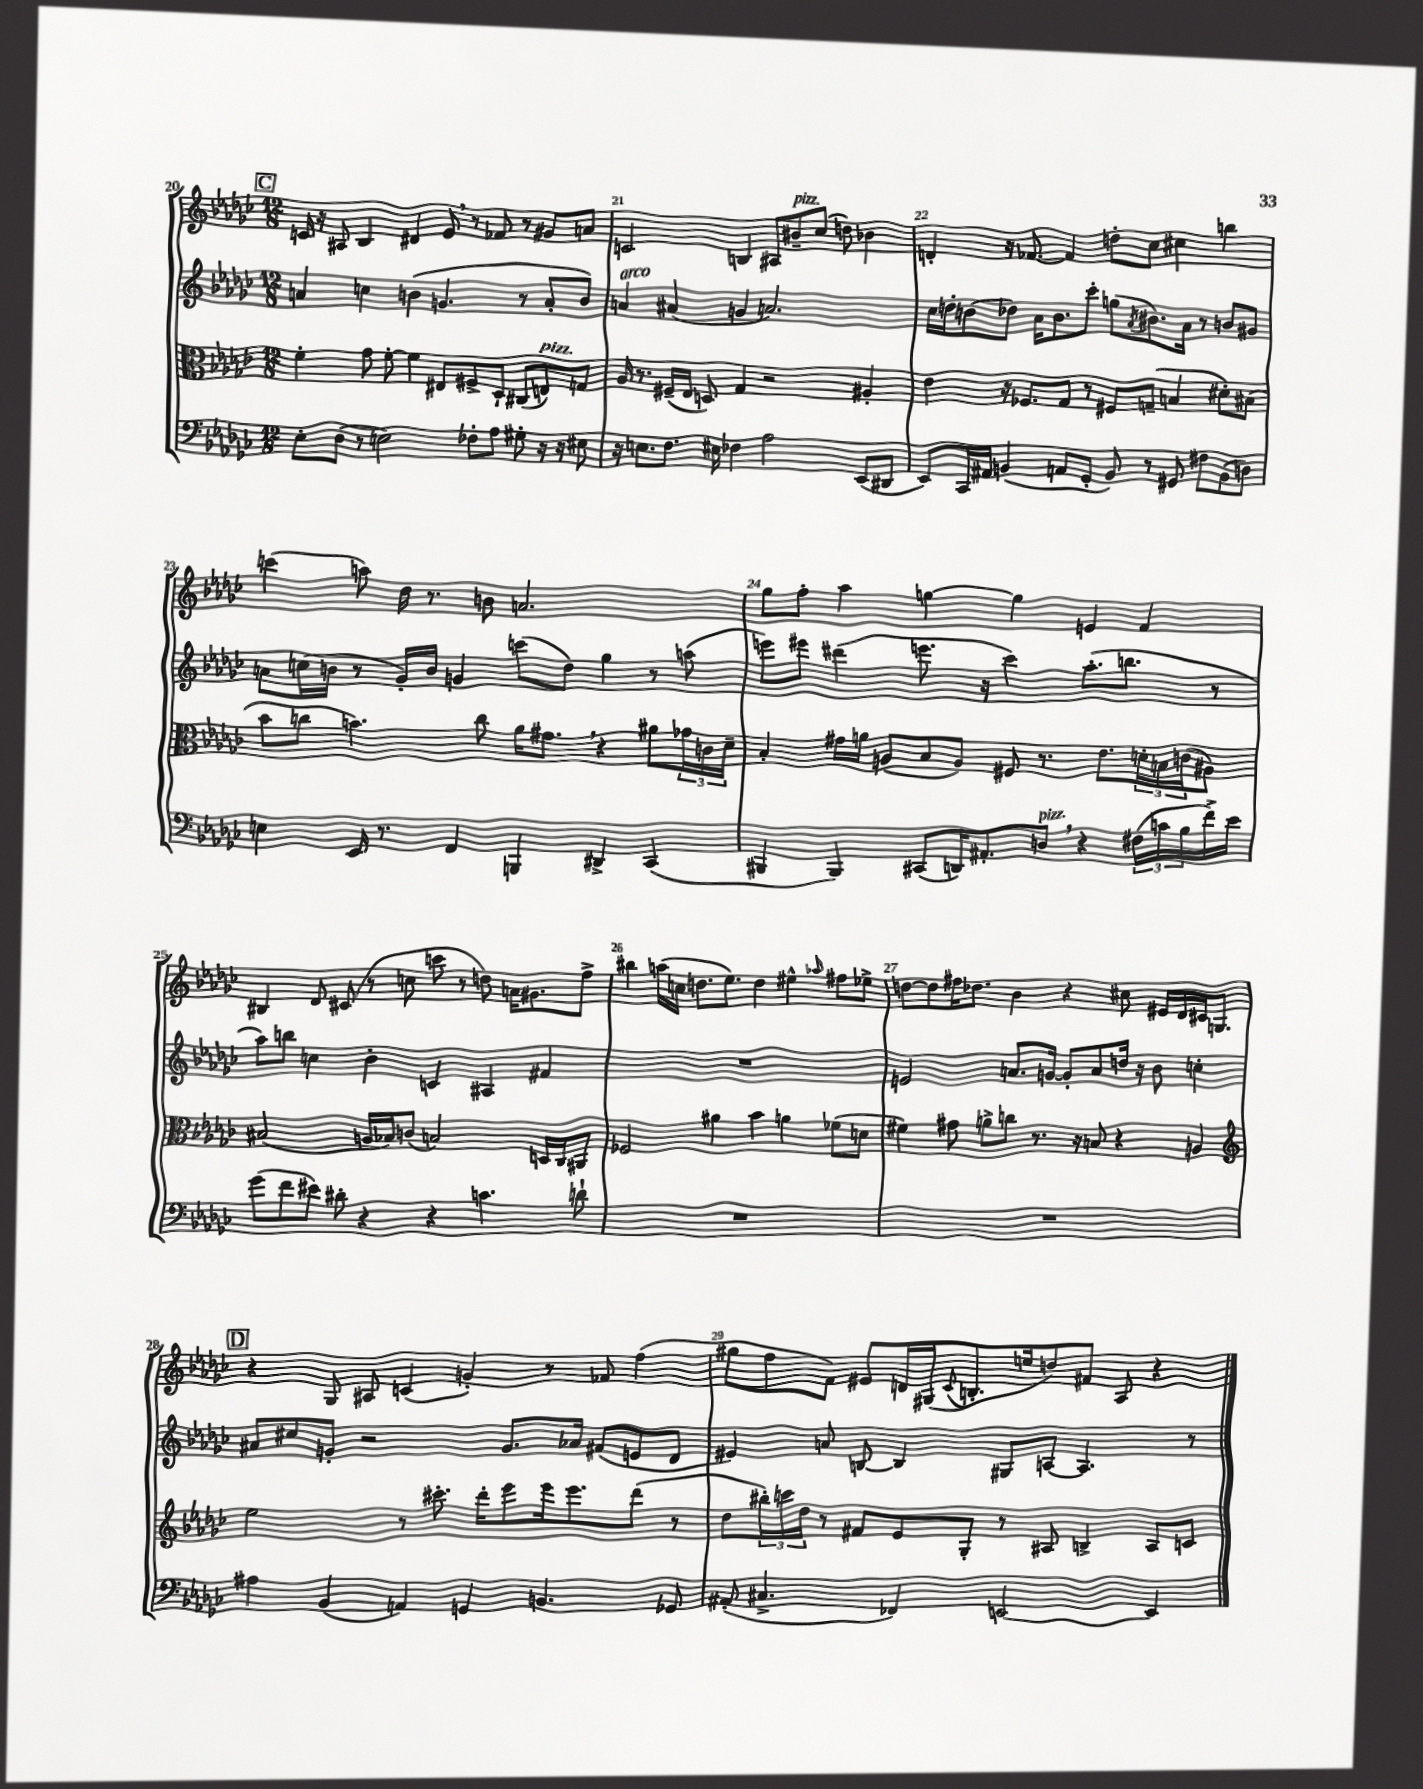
<<
\new StaffGroup <<
\new Staff = "s0" {
    \clef treble \key ges \major \numericTimeSignature \time 12/8
    \mark \markup { \box "C" } c'16 r16 ais8 bes4 dis'4 ees'8 \breathe r8 fes'8 r8 gis'8 a'8 |
    c'2 b4 ais8 bis'8--^\markup { \italic "pizz." } ces''8( d''8) bes'4 |
    d'4-. r16 fes'8.~ fes'4 d''8-. ces''8 cis''4 b''4 |
    c'''4( a''8) des''16 r8. b'8 a'2. |
    ges''8 f''8-. aes''4 g''4~ g''4 e'4 f'4 |
    bis4 des'8 cis'8( r8 c''8 c'''8 r8 d''8) a'16 gis'8. f''8-> |
    bis''4 a''16( c''16 d''8. ees''8.) d''4 eis''4-^ \grace { aes''16 } fis''8 ees''8-> |
    d''8~ d''8 fis''16 des''8. bes'4 r4 cis''8 eis'16 des'16 cis'16 g8. |
    \mark \markup { \box "D" } r4 ges8 ais8 c'4( g'4-.) r8 fes'8 f''4( |
    gis''8 f''8 f'8) eis'8 d'16 gis16( \appoggiatura { ces'8 } b8.-. e''16 d''8) fis'8 aes8 r4 \bar "|." |
}
\new Staff = "s1" {
    \clef treble \key ges \major \numericTimeSignature \time 12/8
    \mark \markup { \box "C" } a'4 c''4 b'4( g'4. r8 a'8-. b'8) |
    a'4^\markup { \italic "arco" } ais'4( g'4 a'2.) |
    ces''16 d''16-. b'8( des''8) aes'16 b'8. ces'''8-. g''8( \acciaccatura { aes'8 } bis'8.) aes'16 r8 b'8 gis'8 |
    a'8 c''16( b'16 r8 ges'16-.) b'16 g'4 c'''8( des''8) ges''4 r8 a''8( |
    e'''8) eis'''8 dis'''4( e'''8. r16 ces'''4) aes''8.-.( b''8. r8 |
    aes''8) b''8 c''4 bes'4-. c'4 ais4 fis'4 |
    R1. |
    e'2 a'8. g'16~ g'8-. a'8 d''16 r16 bes'8 c''4-. |
    \mark \markup { \box "D" } ais'8 cis''8 g'8-. r2 g'8. aes'16 fis'8( e'8 des'8 |
    eis'4) a'8 b8~ b4 gis8 a8~ a4. r8 \bar "|." |
}
\new Staff = "s2" {
    \clef alto \key ges \major \numericTimeSignature \time 12/8
    \mark \markup { \box "C" } f'4-. ges'8 f'8~-. f'4 eis8 fis8-> des8-! cis8( e8^\markup { \italic "pizz." }) g8 |
    aes16 r8. fis16--( ees16 d8) ges4 r2 ais4-. |
    ees'4 r16 fes8. ges8 r8 fis8 g8--( b4 dis'8-.) bis8( |
    bes'8 c''8 b'4.) c''8 aes'16 gis'8. \breathe r4 ais'8 \tuplet 3/2 { ges'16 c'16 des'16-- } |
    bes4-. gis'16 a'16 a8( bes8 a8) fis8 r8. ees'8. \tuplet 3/2 { d'16-. b16 c'16( } ais8) |
    bis2( a16 bes16) c'8( b2) d16 ces16 ais,8 |
    fes2 ais'4 bes'4 a'4 fes'8( d'8 |
    fis'4) gis'8 a'8-> c''8 r8. r16 b8 r4 a4 |
    \mark \markup { \box "D" } \clef treble ees''2 r8 cis'''8.-. des'''16-. ees'''8 ees'''16 ees'''8. des'''8( r8 |
    des''8 \tuplet 3/2 { bis''16-.) c'''16 des''16 } r8 fis'8 ees'8 ges8-. r8 ais8 b4-> ais8 c'8 \bar "|." |
}
\new Staff = "s3" {
    \clef bass \key ges \major \numericTimeSignature \time 12/8
    \mark \markup { \box "C" } ees8-. des8( r8 e2) fes8-. aes8 gis8-. r16 r16 eis8 |
    r16 e8. f8. eis16 fes4 aes2 ees,8( dis,8 |
    ees,8) ces,16 ais,16 b,4( a,8 ges,8-. b,8) r8 gis,8 fis8 b,8( d8) |
    e4 ees,16 r8. f,4 b,,4 dis,4-> ces,4( |
    bis,,4 bis,,4) cis,8( d,16) ais,8.-. d8^\markup { \italic "pizz." } \breathe r4 \tuplet 3/2 { fis16( c'16 bes16 } f'16->) ees'16 |
    ges'8( f'8 eis'8) dis'8-. r4 r4 c'4. d'8-! |
    R1. |
    R1. |
    \mark \markup { \box "D" } ais4 bes,4( a,4) g,4 b,4. ges,8 |
    ais,8-.( cis4.-> fes,4) e,2~ e,4 \bar "|." |
}
>>
>>
\layout { \context { \Score currentBarNumber = #20 \override BarNumber.break-visibility = ##(#f #t #t) barNumberVisibility = #all-bar-numbers-visible } }
